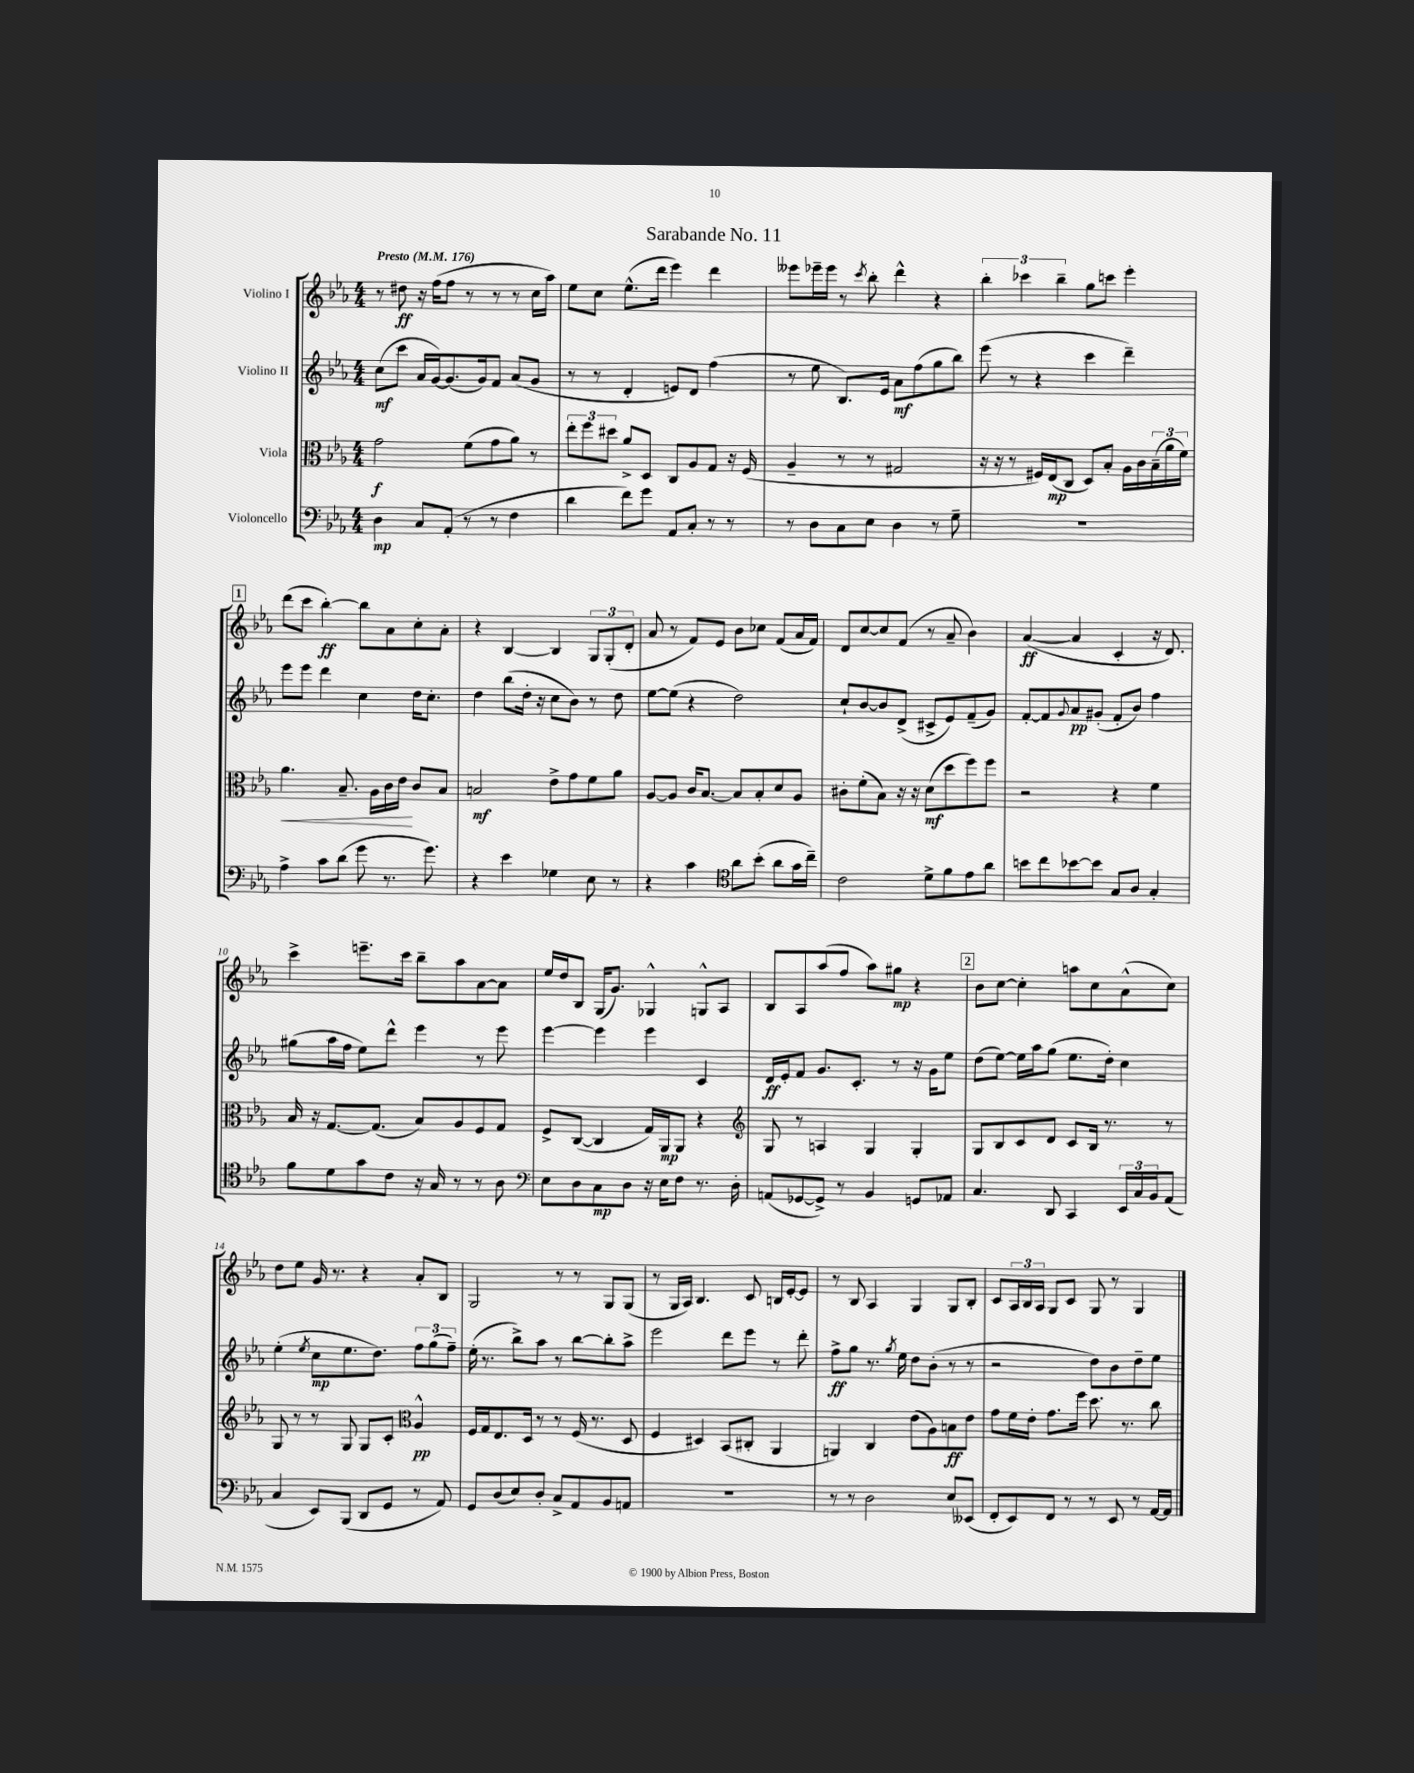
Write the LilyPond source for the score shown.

\header { title = "Sarabande No. 11" }
<<
\new StaffGroup <<
\new Staff = "s0" \with { instrumentName = "Violino I" } {
    \clef treble \key ees \major \numericTimeSignature \time 4/4 \tempo "Presto" 4 = 176
    r8 dis''8\ff r16 f''16( f''8 r8 r8 r8 c''16 aes''16) |
    ees''8 c''8 ees''8.-^( d'''16 ees'''4) d'''4 |
    eeses'''8 ees'''16-- ees'''16 r8 \acciaccatura { c'''8 } bes''8-. d'''4-^ r4 |
    \tuplet 3/2 { bes''4-. ces'''4 bes''4-- } g''8 c'''8 ees'''4-. |
    \mark \markup { \box "1" } d'''8( c'''8 bes''4~-.\ff) bes''8 aes'8 c''8-. aes'8-. |
    r4 bes4~ bes4 \tuplet 3/2 { g8 g8-.( d'8-. } |
    aes'8 r8 f'8) ees'8 bes'8 ces''8 f'8( aes'16 f'16) |
    d'8 c''8~ c''8 f'8( r8 aes'8-- bes'4) |
    aes'4~\ff( aes'4 c'4-. r16 d'8.) |
    c'''4-> e'''8.-- c'''16 bes''8-- aes''8 aes'8~ aes'8 |
    ees''16 d''16 bes8 g16( g'8.) ges4-^ g8-^ aes8 |
    bes8 aes8 aes''8( f''8 aes''8) gis''8\mp r4 |
    \mark \markup { \box "2" } bes'8 c''8~ c''4-. a''8 c''8 aes'8-^( c''8) |
    d''8 ees''8 g'16 r8. r4 aes'8-. bes8 |
    g2 r8 r8 g8 g8( |
    r8 g16 aes16) bes4. c'8 b16 ees'16~-. ees'8 |
    r8 bes8 aes4 g4 g8 bes8-. |
    c'8 \tuplet 3/2 { aes16 bes16 aes16 } g8 c'8 g8 r8 g4 \bar "|." |
}
\new Staff = "s1" \with { instrumentName = "Violino II" } {
    \clef treble \key ees \major \numericTimeSignature \time 4/4
    c''8\mf( c'''8 aes'16 g'16~) g'8.( g'16) f'8 aes'8( g'8 |
    r8 r8 d'4-. e'8) d'8 f''4( |
    r8 ees''8 bes8.) ees'16 aes'8\mf f''8( g''8 bes''8) |
    ees'''8( r8 r4 c'''4 d'''4--) |
    \mark \markup { \box "1" } ees'''8 ees'''8 d'''4 c''4 d''16 c''8.-. |
    d''4 bes''8( d''16-. r16 c''8 bes'8) r8 d''8 |
    ees''8~ ees''8( r4 d''2) |
    c''8-! bes'8~ bes'8 d'8->( cis'8-> ees'8) f'8--( g'8) |
    f'8~-. f'8 \appoggiatura { g'8 } aes'8\pp gis'8-.( f'8-. bes'8) f''4 |
    gis''8( aes''16 f''16 ees''8) d'''8-^ ees'''4 r8 ees'''8 |
    ees'''4~ ees'''4 ees'''4 c'4 |
    d'16\ff ees'16-. f'8 g'8. c'8.-. r8 r16 g'16 ees''8 |
    \mark \markup { \box "2" } d''8( ees''8~) ees''16 aes''16 g''8( ees''8. d''16-.) c''4 |
    ees''4-.( \acciaccatura { ees''8 } c''8\mp ees''8. d''8.) \tuplet 3/2 { f''8 g''8( f''8--) } |
    ees''16-.( r8. bes''8->) aes''8 r8 bes''8~ bes''8-. aes''8-> |
    ees'''2 d'''8 ees'''8 r8 d'''8-. |
    f''8->\ff g''8 r8. \acciaccatura { g''8 } ees''16 d''8 bes'8-.( r8 r8 |
    r2 d''8) bes'8 d''8-- ees''8 \bar "|." |
}
\new Staff = "s2" \with { instrumentName = "Viola" } {
    \clef alto \key ees \major \numericTimeSignature \time 4/4
    g'2\f f'8( g'8 aes'8) r8 |
    \tuplet 3/2 { ees''8-. f''8 dis''8 } aes'8-> d8 c8 aes8 g8 r16 f16( |
    aes4-- r8 r8 gis2 |
    r16 r16 r8 fis16) ees16\mp( c8 d8) bes8-. aes16 c'16 \tuplet 3/2 { bes16--( aes'16 f'16) } |
    \mark \markup { \box "1" } aes'4.\< bes8.-- aes16 c'16 ees'16\! c'8 bes8 |
    b2\mf ees'8-> g'8 f'8 aes'8 |
    aes8~ aes8 c'16 bes8.~ bes8 bes8-. d'8 aes8 |
    cis'8-. f'8-.( bes8) r16 r16 d'8\mf( d''8 f''8) f''8 |
    r2 r4 f'4 |
    bes16 r16 g8.~ g8.( bes8) aes8 f8 g8 |
    f8-> c8~( c4 g16) aes,16\mp aes,8 r4 |
    \clef treble g8 r8 a4 g4 g4-. |
    \mark \markup { \box "2" } g8 bes8 c'8 d'8 c'8 bes16 r8. r8 |
    g8 r8 r8 g8 g8 c'8-. \clef alto aes4-^\pp |
    f16 g16 ees8. d16 r8 r8 f16( r8. d8 |
    f4 dis4) bes,8( cis8-. aes,4 |
    a,4) c4 ees'8( aes8) b8\ff ees'8 |
    g'8 f'16 ees'16-. g'8. f''16 d''8. r8. c''8 \bar "|." |
}
\new Staff = "s3" \with { instrumentName = "Violoncello" } {
    \clef bass \key ees \major \numericTimeSignature \time 4/4
    d4\mp c8 aes,8-.( r8 r8 f4 |
    d'4 f'8) g'8 aes,8 c8-. r8 r8 |
    r8 d8 c8 ees8 d4 r8 g8-- |
    R1 |
    \mark \markup { \box "1" } aes4-> c'8 d'8( g'8 r8. g'8.) |
    r4 ees'4 ges4 ees8 r8 |
    r4 c'4 \clef tenor aes'8 bes'8-.( aes'8 g'16 c''16--) |
    c'2 d'8-> f'8 ees'8 aes'8 |
    b'8 c''8 bes'8~ bes'8 g8 aes8 g4-. |
    f'8 d'8 g'8 c'8 r16 g16 r8 r8 aes8 |
    \clef bass ees8 d8 c8\mp d8 r16 ees16 f8 r8. d16-. |
    a,8( ges,8~ ges,8->) r8 bes,4 g,8 aes,8 |
    \mark \markup { \box "2" } c4. d,8 c,4 \tuplet 3/2 { ees,16 c16 bes,16 } aes,8( |
    c4 ees,8) bes,,8( d,8 g,8 r8 aes,8) |
    g,8 d8( ees8) d8-. c8-> aes,8 bes,8 a,8 |
    r1 |
    r8 r8 d2 ees8 eeses,8( |
    f,8-. ees,8) f,8 r8 r8 ees,8 r8 aes,16~ aes,16 \bar "|." |
}
>>
>>
